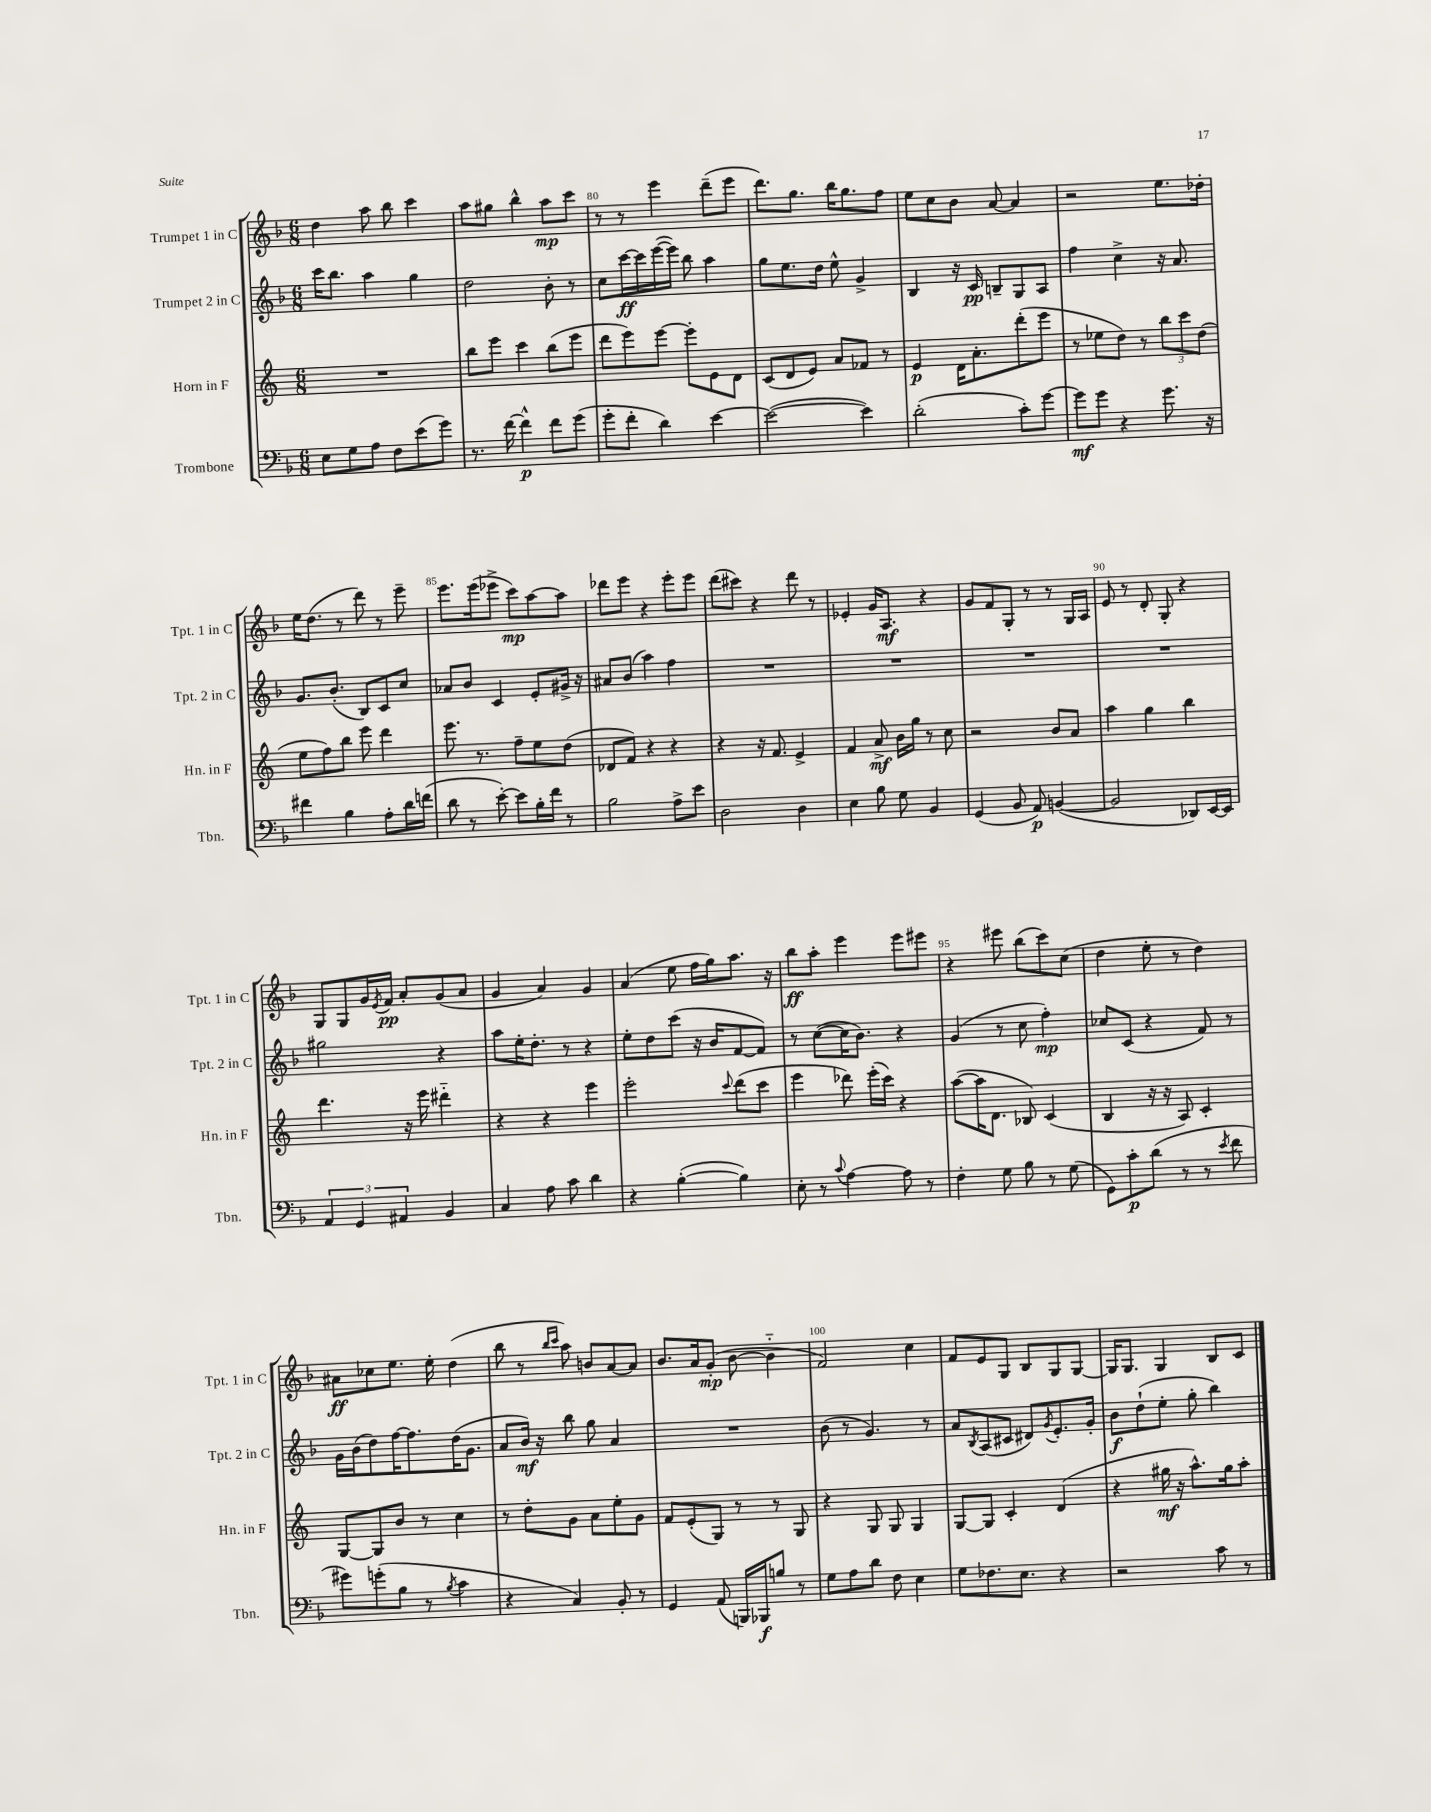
<<
\new StaffGroup <<
\new Staff = "s0" \with { instrumentName = "Trumpet 1 in C" shortInstrumentName = "Tpt. 1 in C" } {
    \clef treble \key f \major \numericTimeSignature \time 6/8
    d''4 a''8 bes''8 c'''4 |
    a''8 gis''8 bes''4-^ a''8\mp c'''8 |
    r8 r8 e'''4 d'''8--( e'''8 |
    d'''8.) g''8. bes''16 g''8. f''8 |
    e''8 c''8 bes'8 a'8~ a'4 |
    r2 e''8. des''16-. |
    e''16 d''8.( r8 d'''8) r8 e'''8-- |
    e'''8. e'''16( ees'''8-> c'''8\mp) a''8~ a''8 |
    des'''8 e'''8 r4 e'''8-. e'''8 |
    d'''8( cis'''8) r4 d'''8 r8 |
    ees'4-. g'16 a8.\mf r4 |
    g'8 f'8 g8-. r8 r8 g16 a16 |
    e'8 r8 d'8-. g8-. r4 |
    g8 g8 g'16 \acciaccatura { e'8 } f'16\pp a'8-. g'8( a'8 |
    g'4 a'4) g'4 |
    a'4( e''8 f''16 g''16) a''8. r16 |
    bes''8\ff a''8-. e'''4 e'''8 eis'''8 |
    r4 eis'''8 bes''8( c'''8) c''8( |
    d''4 e''8-. r8 d''4) |
    ais'8\ff ces''8 e''8. e''16-. d''4( |
    bes''8 r8 \grace { bes''16 c'''16 } a''8) b'8 a'8~ a'8 |
    bes'8. a'16 g'8-.\mp( bes'8~ bes'4-_ |
    f'2) c''4 |
    f'8 e'8 g8 bes8 g8 g8~ |
    g16 g8. g4 bes8 c'8 \bar "|." |
}
\new Staff = "s1" \with { instrumentName = "Trumpet 2 in C" shortInstrumentName = "Tpt. 2 in C" } {
    \clef treble \key f \major \numericTimeSignature \time 6/8
    c'''16 bes''8. a''4 g''4 |
    d''2 bes'8-. r8 |
    c''8 c'''16~\ff c'''16 e'''16~( e'''16) bes''8 a''4 |
    g''8 e''8. d''16 e''8-^ g'4-> |
    bes4 r16 c'16\pp b8-- g8 a8 |
    f''4 c''4-> r16 a'8. |
    g'8. bes'8.-.( bes8) c'8 c''8 |
    aes'8 bes'8 c'4 e'8-. gis'16-> r16 |
    ais'8 bes'8( a''4) f''4 |
    R2. |
    R2. |
    R2. |
    R2. |
    gis''2 r4 |
    a''8 e''16-. d''8.-. r8 r4 |
    e''8-. d''8 c'''8( r16 bes'16 f'8~ f'8) |
    r8 c''8~( c''16 bes'8.) r4 |
    g'4( r8 c''8 f''4-.\mp) |
    ces''8 c'8( r4 f'8) r8 |
    g'16 bes'16( d''8) f''16~ f''8. d''16( g'8. |
    a'8 bes'16\mf) r16 bes''8 g''8 a'4 |
    R2. |
    bes'8( r8 g'4.) r8 |
    a'8 \acciaccatura { bes8 } a8( cis'8 dis'8) \acciaccatura { g'8 } e'8.-. g'16-. |
    bes'8\f d''8-!( e''8-. g''8-. bes''4) \bar "|." |
}
\new Staff = "s2" \with { instrumentName = "Horn in F" shortInstrumentName = "Hn. in F" } {
    \clef treble \key c \major \numericTimeSignature \time 6/8
    R2. |
    b''8 e'''8 c'''4 b''8( e'''8 |
    d'''8 e'''8) e'''8~ e'''8-. e'8 d'8 |
    c'8( d'8 e'8) a'8 fes'8 r8 |
    e'4\p d'16 a'8.-. d'''8-.( e'''8 |
    r8 ees''8 d''8) r8 \tuplet 3/2 { b''8 c'''8 d''8( } |
    e''8 f''8) b''8 e'''8 d'''4 |
    e'''8. r8. f''8-- e''8 d''8( |
    des'8 f'8) r4 r4 |
    r4 r16 f'8. e'4-> |
    f'4 a'8->\mf b'16 g''16 r8 c''8 |
    r2 b'8 a'8 |
    a''4 g''4 b''4 |
    d'''4. r16 e'''16 dis'''4-_ |
    r4 r4 e'''4 |
    e'''2-. \appoggiatura { c'''8 } d'''8( c'''8 |
    e'''4 des'''8) e'''16-.( c'''16) r4 |
    a''8~( a''16 d'8. bes8) c'4( |
    b4 r16 r16 a8) c'4-. |
    g8~ g8 b'8 r8 c''4 |
    r8 d''8-. g'8 a'8 e''8-. g'8 |
    f'8 e'8-.( g8) r8 r8 g8 |
    r4 g8 g8 g4 |
    g8~ g8 c'4-. d'4( |
    r4 gis''16\mf r16 a''8.-^) gis''16 a''8-. \bar "|." |
}
\new Staff = "s3" \with { instrumentName = "Trombone" shortInstrumentName = "Tbn." } {
    \clef bass \key f \major \numericTimeSignature \time 6/8
    e8 g8 a8 f8 e'8( g'8) |
    r8. f'16~ f'4-^\p f'8 g'8( |
    g'8-. f'8-. d'4) e'4~ |
    e'2~( e'4) |
    d'2-.( c'8-.) g'8~ |
    g'8\mf g'8 r4 g'8. r16 |
    fis'4 bes4 a8-. d'16 f'16( |
    d'8 r8 e'8~-.) e'8 bes16-. f'16 r8 |
    bes2 a8-> e'8 |
    d2 d4 |
    e4 bes8 g8 bes,4 |
    g,4( bes,8 a,8\p) b,4~( |
    b,2 des,8) e,16~ e,16 |
    \tuplet 3/2 { a,4 g,4 ais,4 } bes,4 |
    c4 a8 c'8 d'4 |
    r4 bes4~-.( bes4) |
    e8-. r8 \appoggiatura { c'8 } a4~ a8 r8 |
    f4-. g8 bes8 r8 g8( |
    g,8) c'8-.\p d'8( r8 r8 \acciaccatura { e'8 } f'8 |
    gis'8) g'8-.( bes8 r8 \acciaccatura { bes8 } c'4 |
    r4 c4) bes,8-. r8 |
    g,4 a,8( b,,16) bes,,16\f b8 r8 |
    g8 a8 d'8 f8 e4 |
    g8 fes8. e8. r4 |
    r2 c'8 r8 \bar "|." |
}
>>
>>
\layout { \context { \Score currentBarNumber = #78 \override BarNumber.break-visibility = ##(#f #t #t) barNumberVisibility = #(every-nth-bar-number-visible 5) } }
